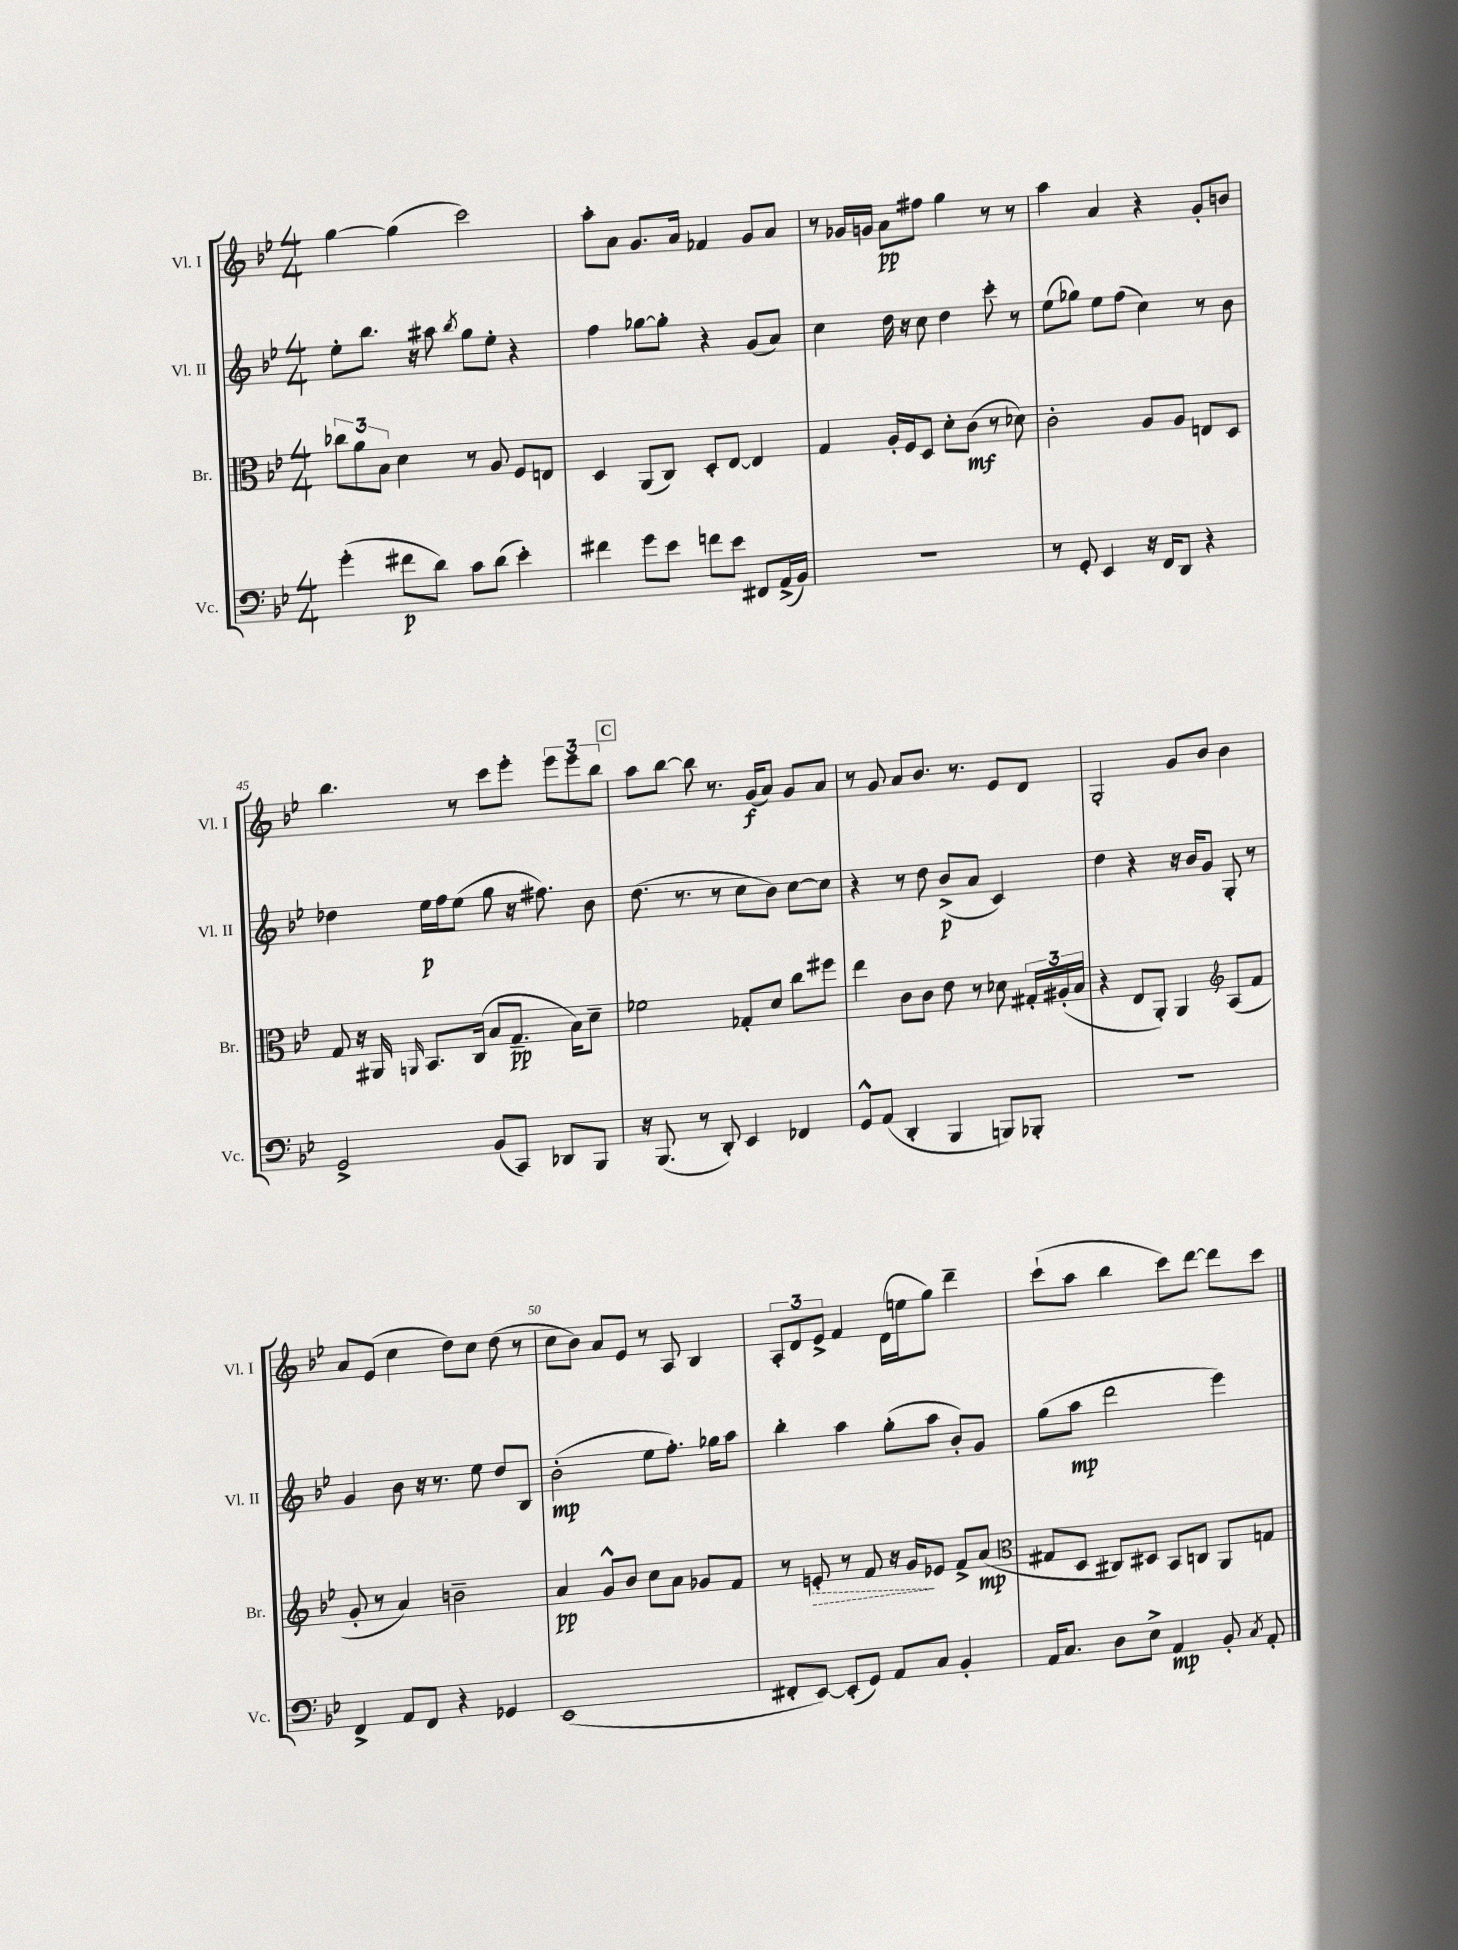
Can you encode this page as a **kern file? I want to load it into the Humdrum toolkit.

**kern	**kern	**kern	**kern
*staff4	*staff3	*staff2	*staff1
*clefF4	*clefC3	*clefG2	*clefG2
*k[b-e-]	*k[b-e-]	*k[b-e-]	*k[b-e-]
*M4/4	*M4/4	*M4/4	*M4/4
(4g'\	12cc-\L	8ee-'\L	[4gg\
.	12a\	.	.
.	.	8.bb-\J	.
.	12B-\J	.	.
8f#\L	4d\	.	(4gg\]
.	.	16r	.
8d\J)	.	8aa#\	.
.	.	8qbb-/	.
8c\L	8r	8gg\L	2ccc\)
(8d\J	8A/	8ee-'\J	.
4e-'\)	8F/L	4r	.
.	8E/J	.	.
=	=	=	=
4f#\	4D/	4ff\	8aa'\L
.	.	.	8a\J
8g\L	(8AA/L	[8gg-\L	8.g/L
8e-\J	8C/J)	8gg-'\]J	.
.	.	.	16a/Jk
8f\L	8D'/L	4r	4f-/
8e-\J	[8E-/J	.	.
8FF#/L	4E-/]	(8g/L	8g/L
(16AA^/L	.	8a/J)	8a/J
16BB-/JJ)	.	.	.
=	=	=	=
1r	4G/	4cc\	8r
.	.	.	16g-/LL
.	.	.	16g/JJ
.	16A'/LL	16dd\	8a\L
.	16F/J	16r	.
.	8D/J	8cc\	8ff#\J
.	8d'\L	4dd\	4gg\
.	(8c\J	.	.
.	8r	8ccc'\	8r
.	8d-\)	8r	8r
=	=	=	=
8r	2c'\	(8ee-\L	4aa\
8GG'/	.	8gg-\J)	.
4EE-/	.	8ee-\L	4a/
.	.	(8ff\J	.
16r	8A/L	4cc\)	4r
16FF/LK	.	.	.
8DD/J	8A/J	.	.
4r	8E/L	8r	8g'/L
.	8D/J	8b-\	8b/J
=	=	=	=
2GG^/	8G/	4dd-\	4.bb-\
.	16r	.	.
.	16AA#/	.	.
.	16qqAA/	.	.
.	8.BB-/L	16ee-\LL	.
.	.	16ff\J	.
.	.	(8ee-\J	8r
.	(16C/Jk	.	.
(8BB-/L	8B-/L	8gg\	8ccc\L
8CC/J)	8.G~/J	16r	8eee-'\J
.	.	8.ff#\)	.
8DD-/L	.	.	12eee-\L
.	16B-\LK)	.	.
.	.	.	12eee-\
8BBB-/J	8d~\J	8b-\	.
.	.	.	12bb-\J
=	=	=	=
16r	2f-\	(8.dd\	8aa\L
(8.BBB-/	.	.	.
.	.	.	[8bb-\J
.	.	8.r	.
8r	.	.	8bb-\]
8DD'/)	.	8r	8.r
4EE-/	8G-'/L	8cc\L	.
.	.	.	(16g/LK
.	8d/J	8b-\J)	8a/J)
4FF-/	8cc\L	[8cc\L	8g/L
.	8ff#\J	8cc\]J	8a/J
=	=	=	=
8GG^^/L	4ee-\	4r	8r
(8AA/J	.	.	8g/
4DD'/	8c\L	8r	8a/L
.	8c\J	8dd\	8.b-/J
4BBB-/	8e-\	(8b-^/L	.
.	.	.	8.r
.	8r	8a/J	.
8BBB/L)	8d-\	4c/)	8e-/L
8BBB-'/J	24G#'/LL	.	8d/J
.	(24A#'/	.	.
.	24B-/JJ	.	.
=	=	=	=
1r	4r	4dd\	2G'/
.	8E-/L	4r	.
.	8AA'/J)	.	.
.	4AA/	16r	8g/L
.	.	16b-/LK	.
.	.	8g/J	8b-/J
*	*clefG2	*	*
.	(8A/L	8G'/	4b-\
.	8f/J	8r	.
=	=	=	=
4FF^/	8g'/	4g/	8a/L
.	8r	.	(8e-/J
8AA/L	4a/)	8b-\	4cc\
8FF/J	.	16r	.
.	.	8.r	.
4r	2b~\	.	8dd\L)
.	.	8ee-\	8cc\J
4GG-/	.	8dd/L	(8dd\
.	.	8B-/J	8r
=	=	=	=
(1EE-	4a/	(2b-'\	8cc\L
.	.	.	8b-\J)
.	8g^^/L	.	8a/L
.	8b-/J	.	8e-/J
.	8cc\L	8ee-\L	8r
.	8a\J	8.ff'\J)	8A/
.	8g-/L	.	4B-/
.	.	16gg-\LK	.
.	8f/J	8aa\J	.
=	=	=	=
8FF#'/L	8r	4bb-'\	12A'/L
.	.	.	12d/
[8EE-/J)	8e'/	.	.
.	.	.	12e-^/J
(8EE-'/]L	8r	4aa\	4f/
8GG/J)	8f/	.	.
8AA/L	16r	(8gg'\L	(16d\LL
.	16g/LK	.	16ee\J
8C/J	8e-/J	8aa\J	8gg\J)
4BB-'/	8f^/L	8b-'/L)	4ddd~\
.	(8a/J	8g/J	.
=	=	=	=
*	*clefC3	*	*
16AA/LK	8G#/L	(8gg\L	(8ccc`\L
8.C/J	.	.	.
.	8D/J	8aa\J	8aa\J
8D\L	8C#/L)	2ddd\	4bb-\
8E-^\J	8D#/J	.	.
4AA/	8BB-/L	.	8ccc\L)
.	8C/J	.	[8ddd\J
8BB-'/	8AA/L	4eee-\)	8ddd\]L
8qC/	.	.	.
8AA'/	8G/J	.	8ccc\J
==	==	==	==
*-	*-	*-	*-
